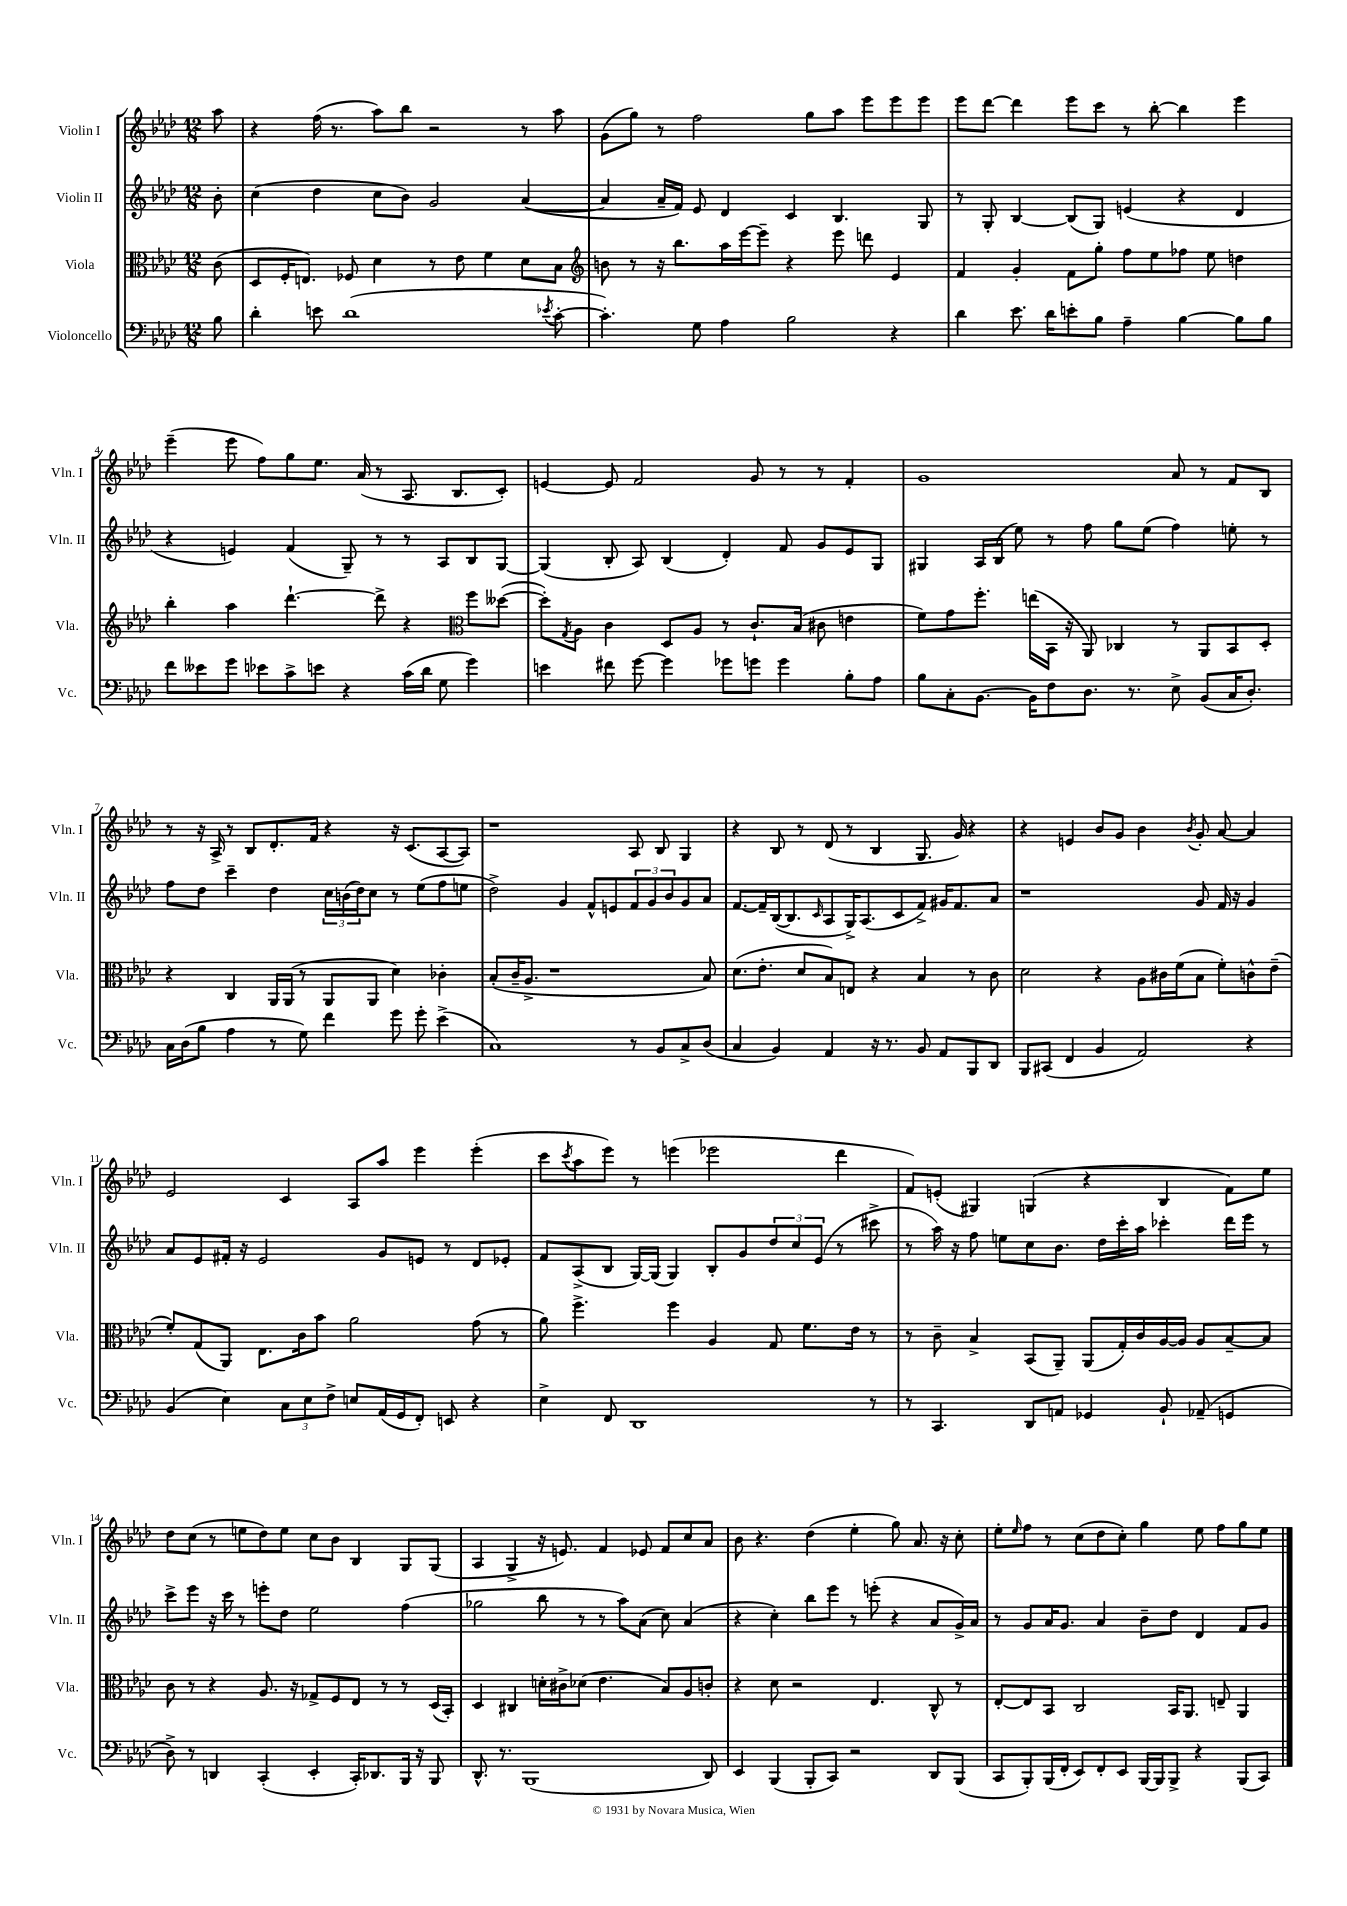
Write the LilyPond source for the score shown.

<<
\new StaffGroup <<
\new Staff = "s0" \with { instrumentName = "Violin I" shortInstrumentName = "Vln. I" } {
    \clef treble \key aes \major \numericTimeSignature \time 12/8 \partial 8
    aes''8 |
    r4 f''16( r8. aes''8) bes''8 r2 r8 aes''8 |
    g'8( g''8) r8 f''2 g''8 aes''8 ees'''8 ees'''8 ees'''8 |
    ees'''8 des'''8~ des'''4 ees'''8 c'''8 r8 bes''8~-. bes''4 ees'''4 |
    ees'''4--( ees'''8 f''8) g''8 ees''8. aes'16( r8 aes8. bes8. c'8-.) |
    e'4~ e'8 f'2 g'8 r8 r8 f'4-. |
    g'1 aes'8 r8 f'8 bes8 |
    r8 r16 aes16-> r8 bes8 des'8.-. f'16 r4 r16 c'8.( aes8~ aes8) |
    r1 aes8 bes8 g4 |
    r4 bes8 r8 des'8( r8 bes4 g8. g'16) r4 |
    r4 e'4 bes'8 g'8 bes'4 \acciaccatura { bes'8 } g'8-. aes'8~ aes'4 |
    ees'2 c'4 aes8 aes''8 ees'''4 ees'''4-.( |
    c'''8 \acciaccatura { c'''8 } aes''8 ees'''8) r8 e'''4( ees'''2 des'''4 |
    f'8) e'8-.( gis4) g4( r4 bes4 f'8) ees''8 |
    des''8 c''8( r8 e''8 des''8) e''8 c''8 bes'8 bes4 g8 g8( |
    aes4 g4-> r16 e'8.) f'4 ees'8 f'8 c''8 aes'8 |
    bes'8 r4. des''4( ees''4-. g''8) aes'8. r16 c''8-. |
    ees''8-. \grace { ees''16 } f''8 r8 c''8( des''8 c''8-.) g''4 ees''8 f''8 g''8 ees''8 \bar "|." |
}
\new Staff = "s1" \with { instrumentName = "Violin II" shortInstrumentName = "Vln. II" } {
    \clef treble \key aes \major \numericTimeSignature \time 12/8 \partial 8
    bes'8-. |
    c''4( des''4 c''8 bes'8) g'2 aes'4~( |
    aes'4 aes'16-- f'16) ees'8 des'4 c'4 bes4. g8 |
    r8 g8-. bes4~ bes8( g8) e'4( r4 des'4 |
    r4 e'4) f'4( g8--) r8 r8 aes8 bes8 g8~ |
    g4( bes8-. aes8) bes4( des'4-.) f'8 g'8 ees'8 g8 |
    gis4 aes16 bes16( ees''8) r8 f''8 g''8 ees''8( f''4) e''8-. r8 |
    f''8 des''8 c'''4-- des''4 \tuplet 3/2 { c''16 b'16( des''16) } c''8 r8 ees''8( f''8 e''8 |
    des''2->) g'4 f'8-^ e'8 \tuplet 3/2 { f'8 g'8 bes'8 } g'8 aes'8 |
    f'8.~ f'16-- bes16~( bes8. \grace { c'16 } aes8 g16->) aes8.( c'8 f'8->) gis'16 f'8. aes'8 |
    r1 g'8 f'16 r16 g'4 |
    aes'8 ees'8 fis'16-. r16 ees'2 g'8 e'8 r8 des'8 ees'8-. |
    f'8 aes8->( bes8 g16~) g16( g4) bes8-. g'8 \tuplet 3/2 { des''8 c''8 ees'8( } r8 cis'''8-> |
    r8 aes''16) r16 f''8 e''8 c''8 bes'8. des''16 c'''16-. aes''16 ces'''4-. des'''16 ees'''16 r8 |
    c'''8-> ees'''8 r16 c'''16 r8 e'''8-. des''8 ees''2 f''4( |
    ges''2 bes''8 r8 r8 aes''8) aes'8( c''8) aes'4( |
    r4 c''4-.) bes''8 ees'''8 r8 e'''8-.( r4 aes'8 g'16->) aes'16 |
    r8 g'8 aes'16 g'8. aes'4 bes'8-- des''8 des'4 f'8 g'8 \bar "|." |
}
\new Staff = "s2" \with { instrumentName = "Viola" shortInstrumentName = "Vla." } {
    \clef alto \key aes \major \numericTimeSignature \time 12/8 \partial 8
    c'8( |
    des8 f16-. e8.) fes8 des'4 r8 ees'8 f'4 des'8 bes8 |
    \clef treble b'8 r8 r16 bes''8. aes''16 ees'''16~ ees'''8-- r4 ees'''8 d'''8 ees'4 |
    f'4 g'4-. f'8 g''8-. f''8 ees''8 fes''8 ees''8 d''4 |
    bes''4-. aes''4 des'''4.~-! des'''8-> r4 \clef alto f''8 deses''8~( |
    deses''8-.) \acciaccatura { g8 } aes8 c'4 des8 aes8 r8 c'8.-! bes16( cis'8 e'4 |
    f'8) g'8 f''8.-. e''16( bes,16 r16 aes,8) ces4 r8 aes,8 bes,8 des8-. |
    r4 c4 aes,16 aes,16( r8 aes,8 aes,8 des'4) ces'4-. |
    bes8-.( c'16-- aes8.-> r1 bes8) |
    des'8.( ees'8.-. des'8 bes8) e8 r4 bes4 r8 c'8 |
    des'2 r4 aes8 cis'16 f'16( bes8 f'8-.) c'8-^ ees'8--( |
    f'8-.) g8( aes,8) ees8. c'16 bes'8 aes'2 g'8( r8 |
    aes'8) f''4.-> f''4 aes4 g8 f'8. ees'16 r8 |
    r8 c'8-- bes4-> bes,8( aes,8--) aes,8( g16-.) c'16 aes16~ aes16 aes8 bes8~-- bes8 |
    c'8 r8 r4 aes8. r16 ges8-> f8 ees8 r8 r8 des16( bes,16-.) |
    des4 cis4 d'16-. cis'16-> des'8( ees'4. bes8) aes8 c'8-. |
    r4 des'8 r2 ees4. c8-^ r8 |
    ees8~-. ees8 bes,8 c2 bes,16 aes,8. e8-- aes,4 \bar "|." |
}
\new Staff = "s3" \with { instrumentName = "Violoncello" shortInstrumentName = "Vc." } {
    \clef bass \key aes \major \numericTimeSignature \time 12/8 \partial 8
    bes8 |
    des'4-. e'8 des'1( \acciaccatura { ees'8 } c'8~-. |
    c'4.-.) g8 aes4 bes2 r4 |
    des'4 ees'8. des'16 e'8-. bes8 aes4-- bes4~ bes8 bes8 |
    f'8 eeses'8 g'8 ees'8 c'8-> e'8 r4 c'16( des'16 g8 g'4) |
    e'4 fis'8 g'8~ g'4 ges'8 g'8 g'4 bes8-. aes8 |
    bes8 c8-. bes,8.~ bes,16 f8 des8. r8. ees8-> bes,8( c16 des8.-.) |
    c16 des16( bes8 aes4 r8 g8) f'4 g'8 g'8-. ees'4->( |
    c1) r8 bes,8 c8-> des8( |
    c4 bes,4) aes,4 r16 r8. bes,8 aes,8 bes,,8 des,8 |
    bes,,8 cis,8( f,4 bes,4 aes,2) r4 |
    bes,4( ees4) \tuplet 3/2 { c8 ees8 f8-> } e8 aes,16( g,16 f,8-.) e,8 r4 |
    ees4-> f,8 des,1 r8 |
    r8 c,4. des,8 a,8 ges,4 bes,8-! aes,8--( g,4 |
    des8->) r8 d,4 c,4-.( ees,4-. c,16-.) des,8. bes,,16 r16 bes,,8 |
    des,8.-^ r8. bes,,1( des,8) |
    ees,4 bes,,4( bes,,8-. c,8) r2 des,8 bes,,8( |
    c,8 bes,,8-.) bes,,16( f,16-. ees,8) f,8-. ees,8 bes,,16~ bes,,16 bes,,8-> r4 bes,,8( c,8) \bar "|." |
}
>>
>>
